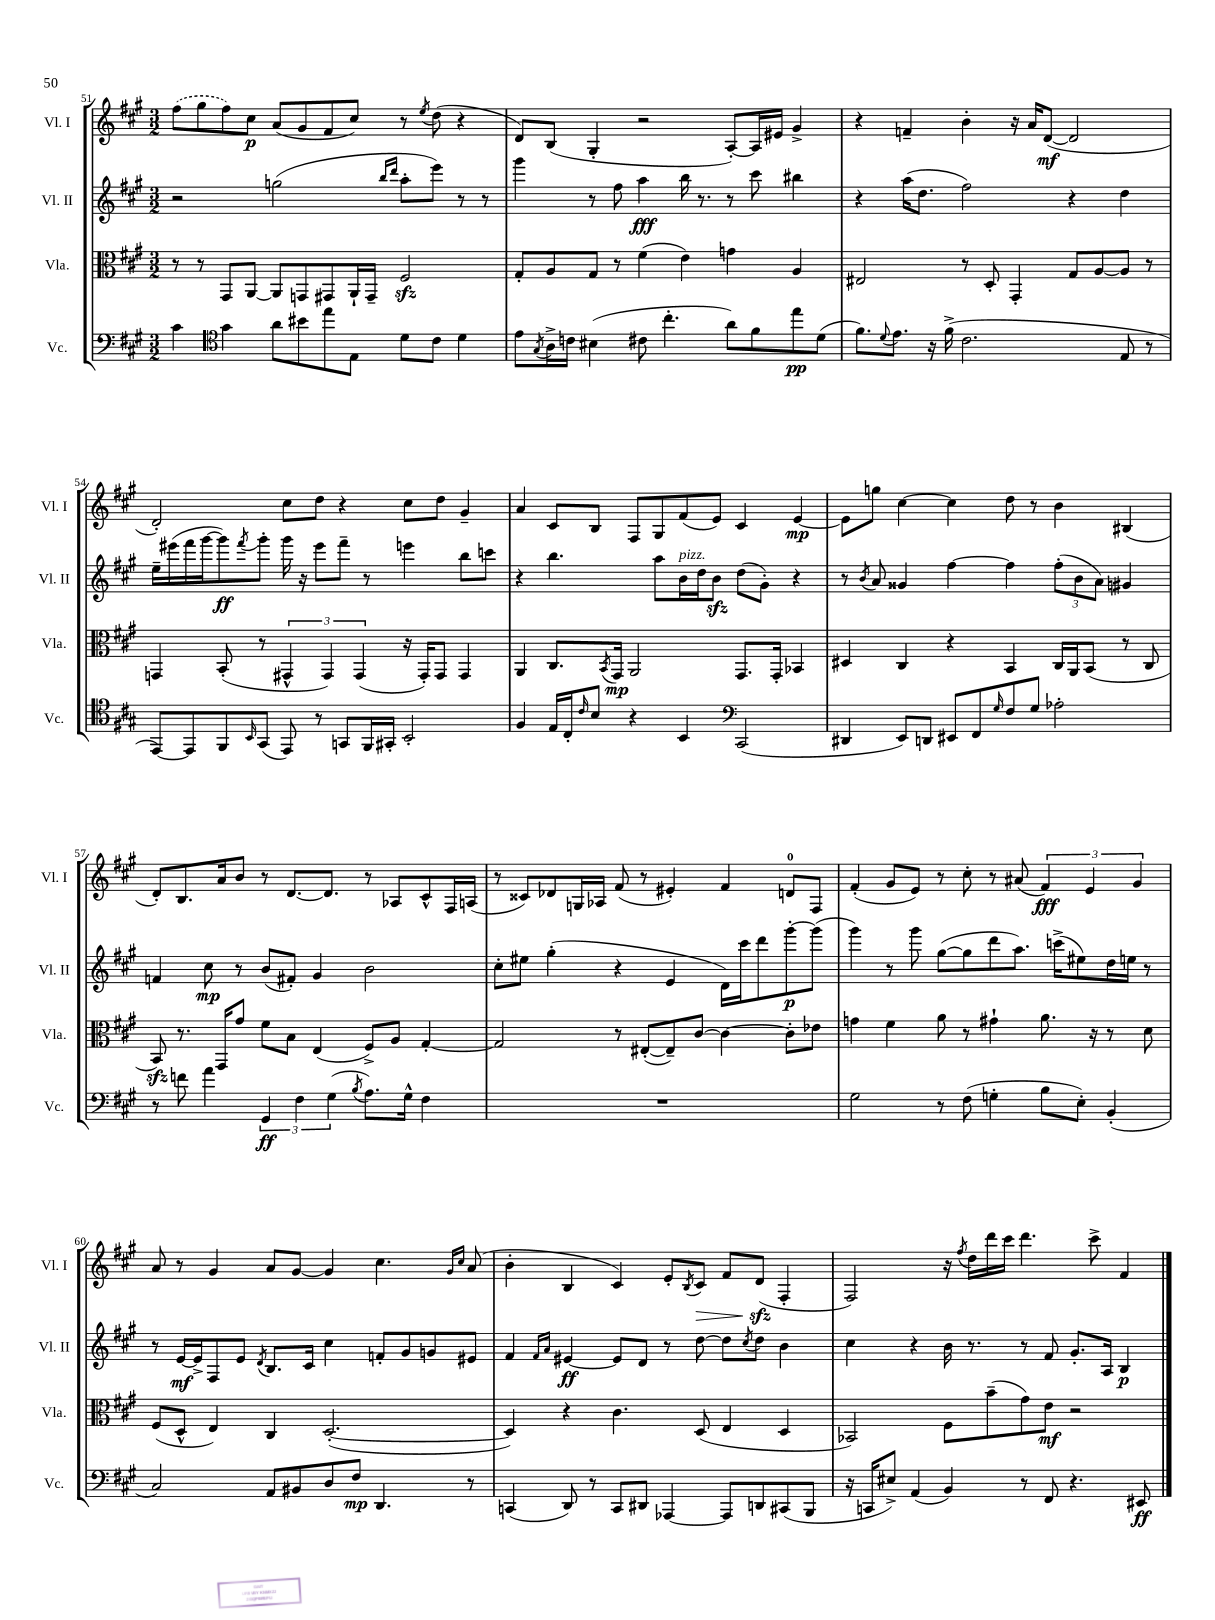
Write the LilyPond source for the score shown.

<<
\new StaffGroup <<
\new Staff = "s0" \with { instrumentName = "Vl. I" shortInstrumentName = "Vl. I" } {
    \clef treble \key a \major \numericTimeSignature \time 3/2
    \once \slurDashed fis''8( gis''8 fis''8) cis''8\p a'8( gis'8 fis'8 cis''8) r8 \acciaccatura { e''8 } d''8( r4 |
    d'8) b8( gis4-. r2 a8~-.) a16 eis'16 gis'4-> |
    r4 f'4-- b'4-. r16 a'16 d'8~\mf( d'2 |
    d'2-.) cis''8 d''8 r4 cis''8 d''8 gis'4-- |
    a'4 cis'8 b8 fis8 gis8 fis'8( e'8) cis'4 e'4~\mp |
    e'8 g''8 cis''4~ cis''4 d''8 r8 b'4 bis4( |
    d'8-.) b8. a'16 b'8 r8 d'8.~ d'8. r8 aes8 cis'8-^ fis16 a16( |
    r8 cisis'8) des'8 g16 aes16 fis'8( r8 eis'4-.) fis'4 d'8-0 fis8 |
    fis'4-.( gis'8 e'8) r8 cis''8-. r8 ais'8( \tuplet 3/2 { fis'4\fff) e'4 gis'4 } |
    a'8 r8 gis'4 a'8 gis'8~ gis'4 cis''4. \grace { gis'16 cis''16 } a'8( |
    b'4-. b4 cis'4) e'8-. \acciaccatura { b8 } cis'8\> fis'8 d'8\sfz\!( fis4-. |
    fis2) r16 \acciaccatura { fis''8 } d''16 d'''16 cis'''16 d'''4. cis'''8-> fis'4 \bar "|." |
}
\new Staff = "s1" \with { instrumentName = "Vl. II" shortInstrumentName = "Vl. II" } {
    \clef treble \key a \major \numericTimeSignature \time 3/2
    r2 g''2( \grace { b''16 d'''16 } a''8-. e'''8) r8 r8 |
    gis'''4 r8 fis''8 a''4\fff b''16 r8. r8 cis'''8 bis''4 |
    r4 a''16( d''8. fis''2) r4 d''4 |
    e''16-- eis'''16( fis'''16 gis'''16~ gis'''8\ff) \acciaccatura { fis'''8 } gis'''8-. gis'''16 r16 eis'''8 fis'''8-- r8 e'''4 b''8 c'''8 |
    r4 b''4. a''8 b'16^\markup { \italic "pizz." } d''16 b'8\sfz d''8( gis'8-.) r4 |
    r8 \acciaccatura { b'8 } a'8 gisis'4 fis''4~ fis''4 \tuplet 3/2 { fis''8-.( b'8 a'8) } gis'4 |
    f'4 cis''8\mp r8 b'8( fis'8-.) gis'4 b'2 |
    cis''8-. eis''8 gis''4-.( r4 e'4 d'16) cis'''16 d'''8 gis'''8~-.\p gis'''8( |
    gis'''4) r8 gis'''8 gis''8~( gis''8 d'''8 a''8.) c'''16->( eis''8) d''16 e''16 r8 |
    r8 e'16~\mf e'16-> fis8 e'8 \acciaccatura { d'8 } b8. cis'16 cis''4 f'8-. gis'8 g'8 eis'8 |
    fis'4 \grace { fis'16 a'16 } eis'4~\ff eis'8 d'8 r8 d''8~ d''8 \acciaccatura { cis''8 } d''8 b'4 |
    cis''4 r4 b'16 r8. r8 fis'8 gis'8.-. a16 b4\p \bar "|." |
}
\new Staff = "s2" \with { instrumentName = "Vla." shortInstrumentName = "Vla." } {
    \clef alto \key a \major \numericTimeSignature \time 3/2
    r8 r8 gis,8 a,8~ a,8 g,8 gis,8 a,16-! gis,16-- fis2\sfz |
    gis8-. a8 gis8 r8 fis'4( e'4) g'4 a4 |
    eis2 r8 d8-. gis,4-. gis8 a8~ a8 r8 |
    g,4 b,8-.( r8 \tuplet 3/2 { gis,4-^ gis,4) gis,4( } r16 gis,16-.) gis,8 gis,4 |
    a,4 cis8. \acciaccatura { b,8 } gis,16\mp a,2 gis,8. gis,16-. bes,4 |
    dis4 cis4 r4 b,4 cis16 a,16 b,8( r8 cis8 |
    b,8\sfz) r8. gis,16 gis'8 fis'8 b8 e4( fis8->) a8 gis4~-. |
    gis2 r8 eis8~-.( eis8--) cis'8~ cis'4~ cis'8-. ees'8 |
    g'4 fis'4 a'8 r8 gis'4-! a'8. r16 r8 d'8 |
    fis8( d8-^ e4) cis4 d2.~-.( |
    d4) r4 cis'4. d8( e4 d4 |
    bes,2) fis8 b'8--( gis'8) e'8\mf r2 \bar "|." |
}
\new Staff = "s3" \with { instrumentName = "Vc." shortInstrumentName = "Vc." } {
    \clef bass \key a \major \numericTimeSignature \time 3/2
    cis'4 \clef tenor gis'4 a'8 bis'8 e''8 e8 d'8 cis'8 d'4 |
    e'8 \acciaccatura { gis8 } a16-> c'16 bis4( cis'8 cis''4.-. a'8) fis'8 e''8\pp d'8( |
    fis'8.) \appoggiatura { d'8 } e'8. r16 fis'16->( cis'2. e8 r8 |
    e,8~) e,8 fis,8 \grace { b,16 } gis,8( e,8) r8 g,8 fis,16 gis,16-. b,2-. |
    fis4 e16 cis16-. \grace { cis'16 } b8 r4 b,4 \clef bass cis,2( |
    dis,4 e,8) d,8 eis,8 fis,8 \grace { gis16 } fis8 gis8 aes2-. |
    r8 f'8 a'4 \tuplet 3/2 { gis,4\ff fis4 gis4( } \acciaccatura { b8 } a8.) gis16-^ fis4 |
    R1. |
    gis2 r8 fis8( g4-. b8 e8-.) b,4-.( |
    cis2) a,8 bis,8 d8 fis8\mp d,4. r8 |
    c,4( d,8) r8 c,8 dis,8 aes,,4~ aes,,8 d,8 cis,8( b,,8 |
    r16 c,16 eis8->) a,4( b,4) r8 fis,8 r4. eis,8\ff \bar "|." |
}
>>
>>
\layout { \context { \Score currentBarNumber = #51 } }
